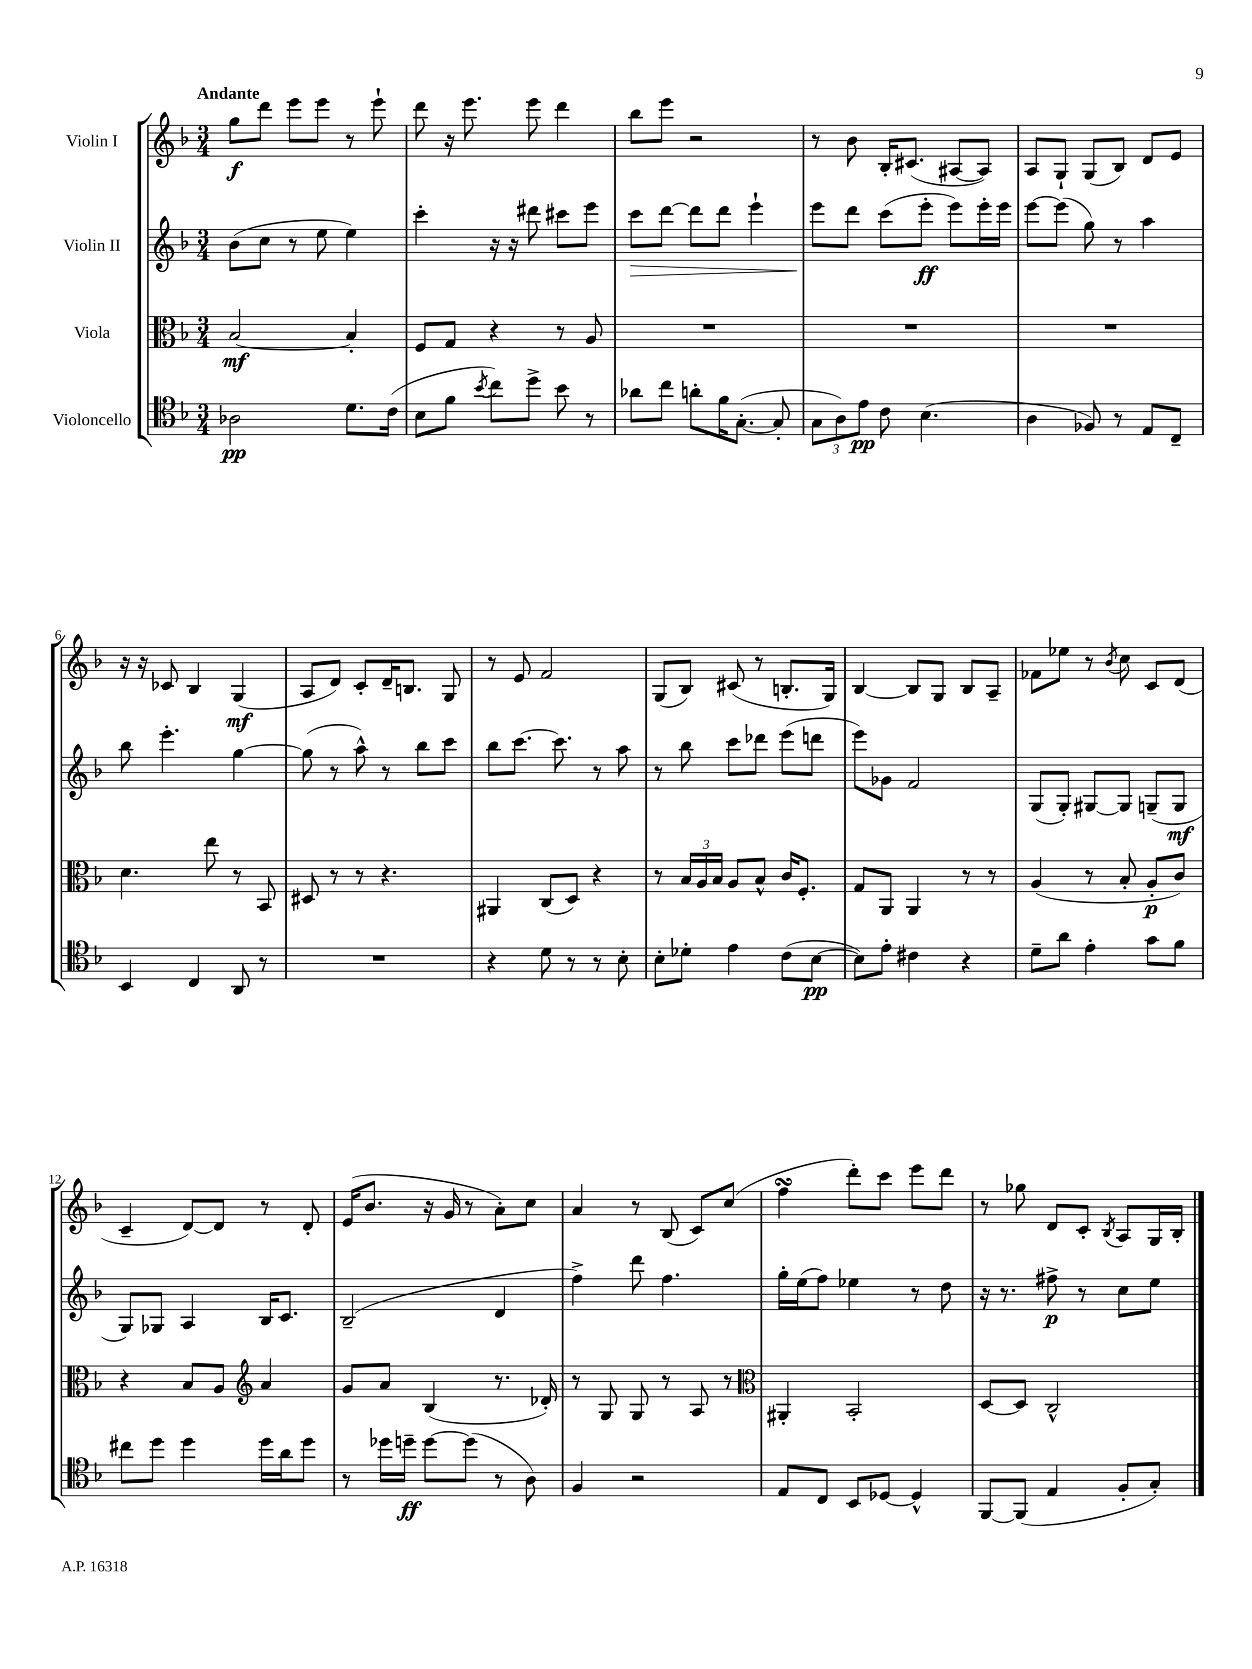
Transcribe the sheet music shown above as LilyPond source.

<<
\new StaffGroup <<
\new Staff = "s0" \with { instrumentName = "Violin I" } {
    \clef treble \key f \major \numericTimeSignature \time 3/4 \tempo "Andante"
    \autoBeamOff g''8[\f d'''8] e'''8[ e'''8] r8 e'''8-! |
    d'''8 r16 e'''8. e'''8 d'''4 |
    bes''8[ e'''8] r2 |
    r8 bes'8 bes16[-. cis'8.]( ais8[~ ais8]) |
    a8[ g8]-! g8[( bes8]) d'8[ e'8] |
    r16 r16 ces'8 bes4 g4\mf( |
    a8[ d'8]) c'8[-. d'16-- b8.] g8 |
    r8 e'8 f'2 |
    g8[( bes8]) cis'8( r8 b8.[-. g16]) |
    bes4~ bes8[ g8] bes8[ a8]-- |
    fes'8[ ees''8] r8 \acciaccatura { bes'8 } c''8 c'8[ d'8]( |
    c'4-- d'8[~) d'8] r8 d'8-. |
    e'16[( bes'8.] r16 g'16 r8 a'8[-.) c''8] |
    a'4 r8 bes8( c'8[) c''8]( |
    f''4\turn d'''8[-.) c'''8] e'''8[ d'''8] |
    r8 ges''8 d'8[ c'8]-. \acciaccatura { bes8 } a8[ g16 bes16]-. \bar "|." |
}
\new Staff = "s1" \with { instrumentName = "Violin II" } {
    \clef treble \key f \major \numericTimeSignature \time 3/4
    \autoBeamOff bes'8[( c''8] r8 e''8 e''4) |
    c'''4-. r16 r16 dis'''8 cis'''8[ e'''8] |
    c'''8[\> d'''8]~ d'''8[ d'''8] e'''4-! |
    e'''8[\! d'''8] c'''8[( e'''8]-.\ff e'''8[) e'''16-. e'''16] |
    e'''8[~ e'''8]( g''8) r8 a''4 |
    bes''8 e'''4.-. g''4~ |
    g''8( r8 a''8-^) r8 bes''8[ c'''8] |
    bes''8[ c'''8.]~ c'''8. r8 a''8 |
    r8 bes''8 c'''8[ des'''8] e'''8[( d'''8] |
    e'''8[) ges'8] f'2 |
    g8[( g8]-.) gis8[~ gis8] g8[--( g8]\mf |
    g8[) ges8] a4 bes16[ c'8.] |
    bes2--( d'4 |
    f''4->) d'''8 f''4. |
    g''16[-. e''16( f''8]) ees''4 r8 d''8 |
    r16 r8. fis''8->\p r8 c''8[ e''8] \bar "|." |
}
\new Staff = "s2" \with { instrumentName = "Viola" } {
    \clef alto \key f \major \numericTimeSignature \time 3/4
    \autoBeamOff bes2~\mf bes4-. |
    f8[ g8] r4 r8 a8 |
    R2. |
    R2. |
    R2. |
    d'4. e''8 r8 bes,8 |
    dis8 r8 r8 r4. |
    ais,4 c8[( d8]) r4 |
    r8 \tuplet 3/2 { bes16[ a16 bes16] } a8[ bes8]-^ c'16[ f8.]-. |
    g8[ a,8] a,4 r8 r8 |
    a4( r8 bes8-. a8[-.\p c'8]) |
    r4 bes8[ a8] \clef treble a'4 |
    g'8[ a'8] bes4( r8. des'16-.) |
    r8 g8 g8 r8 a8 r8 |
    \clef alto ais,4-. bes,2-. |
    d8[~ d8] c2-^ \bar "|." |
}
\new Staff = "s3" \with { instrumentName = "Violoncello" } {
    \clef tenor \key f \major \numericTimeSignature \time 3/4
    \autoBeamOff aes2\pp d'8.[ c'16]( |
    bes8[ f'8] \acciaccatura { bes'8 } c''8[) d''8]-> bes'8 r8 |
    aes'8[ c''8] a'8[-. f'16 g8.]~-.( g8-. |
    \tuplet 3/2 { g8[ a8) e'8]\pp } c'8 bes4.( |
    a4 fes8) r8 e8[ c8]-- |
    bes,4 c4 a,8 r8 |
    R2. |
    r4 d'8 r8 r8 bes8-. |
    bes8[-. des'8]-. e'4 c'8[( bes8]~\pp |
    bes8[) e'8]-. cis'4 r4 |
    d'8[-- a'8] e'4-. g'8[ f'8] |
    cis''8[ d''8] d''4 d''16[ a'16 d''8] |
    r8 des''16[ d''16]--\ff d''8[~ d''8]( r8 a8) |
    f4 r2 |
    e8[ c8] bes,8[ des8]~ des4-^ |
    f,8[~ f,8]( e4 f8[-. g8]-.) \bar "|." |
}
>>
>>
